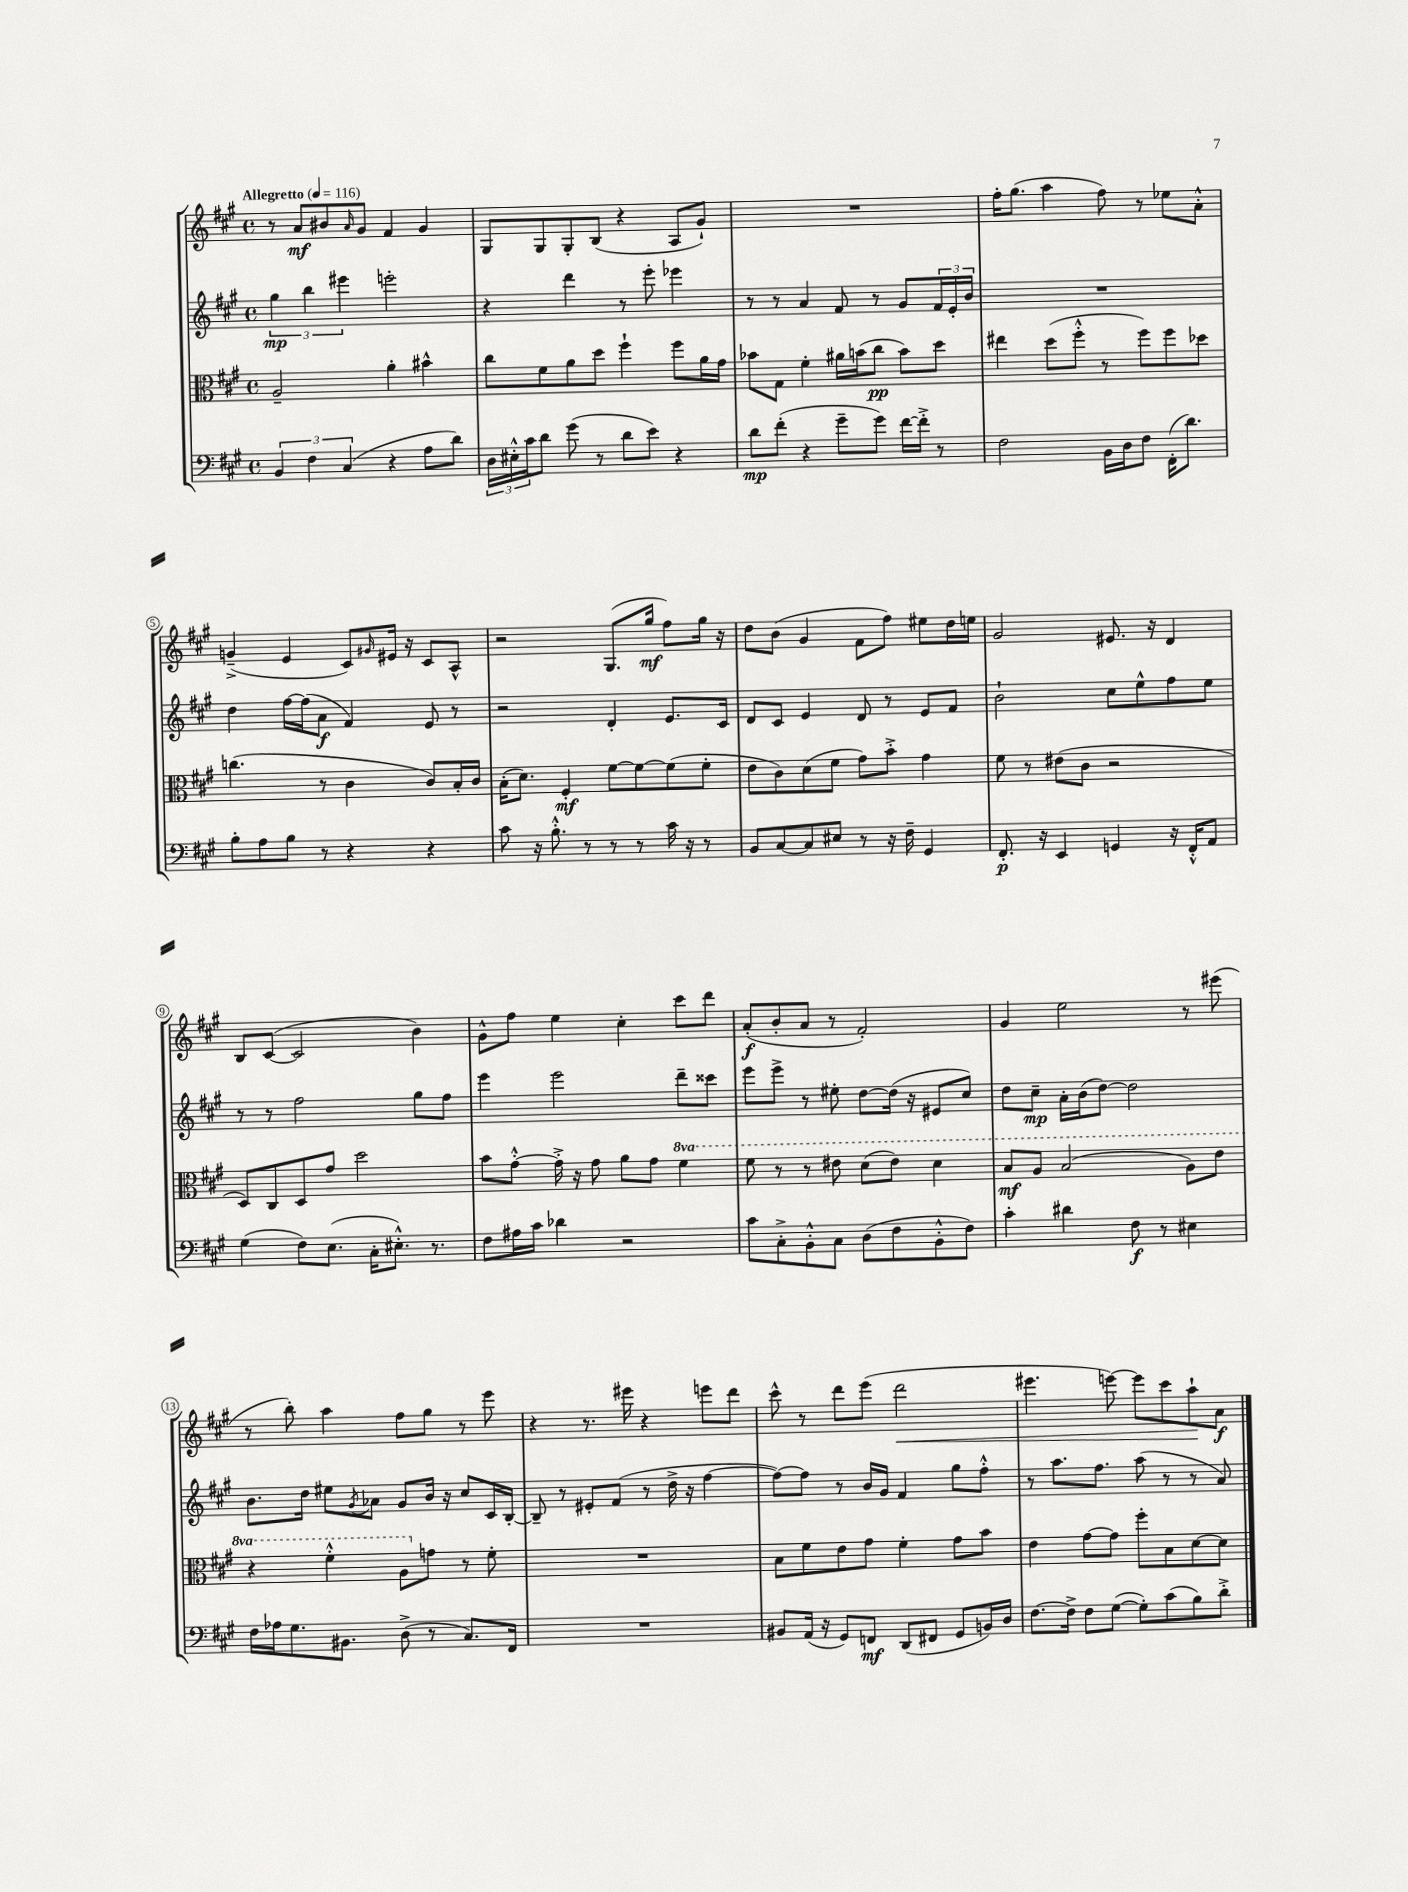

**kern	**dynam	**kern	**dynam	**kern	**dynam	**kern	**dynam
*part4	*part4	*part3	*part3	*part2	*part2	*part1	*part1
*staff4	*staff4	*staff3	*staff3	*staff2	*staff2	*staff1	*staff1
*clefF4	*	*clefC3	*	*clefG2	*	*clefG2	*
*k[f#c#g#]	*	*k[f#c#g#]	*	*k[f#c#g#]	*	*k[f#c#g#]	*
*M4/4	*	*M4/4	*	*M4/4	*	*M4/4	*
*met(c)	*	*met(c)	*	*met(c)	*	*met(c)	*
*MM116	*	*MM116	*	*MM116	*	*MM116	*
=1	=1	=1	=1	=1	=1	=1	=1
!	!	!	!	!	!	!LO:TX:a:B:t=Allegretto	!
6BB/	.	2A~/	.	6gg#\	mp	8r	.
.	.	.	.	.	.	8a/L	mf
6F#\	.	.	.	6bb\	.	.	.
.	.	.	.	.	.	8b#X/	.
(6C#/	.	.	.	6eee#X\	.	.	.
.	.	.	.	.	.	16qqa/	.
.	.	.	.	.	.	8g#/J	.
4r	.	4a'\	.	2eeen'\	.	4f#/	.
8A\L	.	4b#X^^\	.	.	.	4g#/	.
8d\J)	.	.	.	.	.	.	.
=2	=2	=2	=2	=2	=2	=2	=2
24D\LL	.	8cc#\L	.	4r	.	8G#/L	.
24E#X'^^\	.	.	.	.	.	.	.
24c#\J	.	.	.	.	.	.	.
8d\J	.	8f#\	.	.	.	8G#/	.
(8g#\	.	8a\	.	4ddd\	.	8G#'/	.
8r	.	8dd\J	.	.	.	(8B/J	.
8d\L	.	4ff#`\	.	8r	.	4r	.
8e\J)	.	.	.	8eee'\	.	.	.
4r	.	8ff#\L	.	4eee-X\	.	8A/L	.
.	.	16a\L	.	.	.	8g#`/J)	.
.	.	16g#\JJ	.	.	.	.	.
=3	=3	=3	=3	=3	=3	=3	=3
8d\L	mp	8b-X\L	.	8r	.	1r	.
(8f#'\J	.	8G#\J	.	8r	.	.	.
4r	.	4f#'\	.	4a/	.	.	.
8g#~\L	.	16a#X\LL	.	8f#/	.	.	.
.	.	(16bn\J	.	.	.	.	.
8g#\J)	.	8cc#\J	pp	8r	.	.	.
[16f#\LL	.	8b\L)	.	8g#/L	.	.	.
16f#'^\JJ]	.	.	.	.	.	.	.
8r	.	8dd\J	.	24f#/L	.	.	.
.	.	.	.	24e'/	.	.	.
.	.	.	.	24b/JJ	.	.	.
=4	=4	=4	=4	=4	=4	=4	=4
2F#\	.	4ee#X\	.	1r	.	16ff#'\KL	.
.	.	.	.	.	.	(8.gg#\J	.
.	.	(8dd\L	.	.	.	4aa\	.
.	.	8ff#'^^\J	.	.	.	.	.
16BB\LL	.	8r	.	.	.	8ff#\)	.
16D\J	.	.	.	.	.	.	.
8F#\J	.	8ff#\L)	.	.	.	8r	.
(16FF#'\KL	.	8ff#\	.	.	.	8ee-X\L	.
8.d\J)	.	.	.	.	.	.	.
.	.	8dd-X\J	.	.	.	8a'^^\J	.
!!LO:LB:g=z
=5	=5	=5	=5	=5	=5	=5	=5
8B'\L	.	(4.ccn\	.	4dd\	.	(4gn~^/	.
8A\	.	.	.	.	.	.	.
8B\J	.	.	.	[16ff#\LL	.	4e/	.
.	.	.	.	(16ff#\J]	.	.	.
8r	.	8r	.	8a\J	f	.	.
4r	.	4c#\	.	4f#/)	.	8c#/L)	.
.	.	.	.	.	.	16qqg#X/	.
.	.	.	.	.	.	16e#X/Jk	.
.	.	.	.	.	.	16r	.
4r	.	8c#/L)	.	8e/	.	8c#/L	.
.	.	16B'/L	.	8r	.	8A^^/J	.
.	.	16c#/JJ	.	.	.	.	.
=6	=6	=6	=6	=6	=6	=6	=6
8c#\	.	(16B'\KL	.	2r	.	2r	.
.	.	8.d\J)	.	.	.	.	.
16r	.	.	.	.	.	.	.
8.B'^^\	.	.	.	.	.	.	.
.	.	4F#'/	mf	.	.	.	.
8r	.	.	.	.	.	.	.
8r	.	[8f#\L	.	4d'/	.	(8.G#/L	.
8r	.	8f#\_	.	.	.	.	.
.	.	.	.	.	.	16gg#/Jk	mf
16c#\	.	(8f#\]	.	8.e/L	.	8ff#\L)	.
16r	.	.	.	.	.	.	.
8r	.	8f#'\J	.	.	.	16gg#\Jk	.
.	.	.	.	16c#/Jk	.	16r	.
=7	=7	=7	=7	=7	=7	=7	=7
8BB/L	.	8e\L	.	8d/L	.	8dd\L	.
[8C#/	.	8c#\)	.	8c#/J	.	(8b\J	.
8C#/]	.	(8d\	.	4e/	.	4g#/	.
8E#X/J	.	8f#\J	.	.	.	.	.
8r	.	8g#\L)	.	8d/	.	8f#\L	.
16r	.	8b'^\J	.	8r	.	8ff#\J)	.
16F#~\	.	.	.	.	.	.	.
4GG#/	.	4g#\	.	8e/L	.	8ee#X\L	.
.	.	.	.	8f#/J	.	16dd\L	.
.	.	.	.	.	.	16een\JJ	.
=8	=8	=8	=8	=8	=8	=8	=8
8.FF#'/	p	8f#\	.	2b`\	.	2g#/	.
.	.	8r	.	.	.	.	.
16r	.	.	.	.	.	.	.
4EE/	.	(8e#X\L	.	.	.	.	.
.	.	8c#\J	.	.	.	.	.
4GGn/	.	2r	.	8cc#\L	.	8.e#X/	.
.	.	.	.	8ee^^\	.	.	.
.	.	.	.	.	.	16r	.
16r	.	.	.	8ff#\	.	4d/	.
16FF#'^^/KL	.	.	.	.	.	.	.
8AA/J	.	.	.	8ee\J	.	.	.
!!LO:LB:g=z
=9	=9	=9	=9	=9	=9	=9	=9
(4G#\	.	8D/L)	.	8r	.	8B/L	.
.	.	8C#/	.	8r	.	([8c#/J	.
8F#\L)	.	8D/	.	2ff#\	.	2c#/]	.
(8.E\J	.	8g#/J	.	.	.	.	.
.	.	2dd\	.	.	.	.	.
16C#'\KL	.	.	.	.	.	.	.
8.E#X'^^\J)	.	.	.	.	.	.	.
.	.	.	.	8gg#\L	.	4b\)	.
8.r	.	.	.	.	.	.	.
.	.	.	.	8ff#\J	.	.	.
=10	=10	=10	=10	=10	=10	=10	=10
8F#\L	.	8b\L	.	4eee\	.	8g#^^\L	.
16A#X\L	.	[8g#'^^\J	.	.	.	8ff#\J	.
16c#\JJ	.	.	.	.	.	.	.
4d-X\	.	16g#'^\]	.	2eee\	.	4ee\	.
.	.	16r	.	.	.	.	.
.	.	8g#\	.	.	.	.	.
2r	.	8a\L	.	.	.	4cc#'\	.
.	.	8g#\J	.	.	.	.	.
*	*	*8va	*	*	*	*	*
.	.	4ff#\	.	8ddd~\L	.	8ccc#\L	.
.	.	.	.	8ccc##X\J	.	8ddd\J	.
=11	=11	=11	=11	=11	=11	=11	=11
8c#\L	.	8ff#\	.	8eee\L	.	(8a'/L	f
8C#'^\	.	8r	.	8eee^\J	.	8b'/	.
8BB'^^\	.	8r	.	8r	.	8a/J	.
8C#\J	.	8ee#X\	.	8ee#X'\	.	8r	.
(8D\L	.	(8dd\L	.	[8dd\L	.	2f#'/)	.
8F#\	.	8ee#\J)	.	(16dd\Jk]	.	.	.
.	.	.	.	16r	.	.	.
8BB'^^\	.	4dd\	.	8e#X/L	.	.	.
8F#\J)	.	.	.	8cc#/J)	.	.	.
=12	=12	=12	=12	=12	=12	=12	=12
4c#'\	.	8b/L	mf	8dd\L	.	4g#/	.
.	.	8a/J	.	8cc#~\J	mp	.	.
4d#X\	.	(2b/	.	16a'\LL	.	2ee\	.
.	.	.	.	(16b\J	.	.	.
.	.	.	.	[8dd\J)	.	.	.
8F#\	f	.	.	2dd\]	.	.	.
8r	.	.	.	.	.	.	.
4E#X\	.	8a\L)	.	.	.	8r	.
.	.	8ee\J	.	.	.	(8eee#X\	.
!!LO:LB:g=z
=13	=13	=13	=13	=13	=13	=13	=13
16F#\LL	.	4r	.	8.b\L	.	8r	.
16A-X\J	.	.	.	.	.	.	.
8.G#\	.	.	.	.	.	8bb'\)	.
.	.	.	.	16dd\Jk	.	.	.
.	.	4ff#'^^\	.	8ee#X\L	.	4aa\	.
8.BB#X\J	.	.	.	.	.	.	.
.	.	.	.	8qg#/	.	.	.
.	.	.	.	8a-X\J	.	.	.
(8D^\	.	8a\L	.	8g#/L	.	8ff#\L	.
*	*	*X8va	*	*	*	*	*
8r	.	8gn\J	.	16b/Jk	.	8gg#\J	.
.	.	.	.	16r	.	.	.
8.C#/L)	.	8r	.	8cc#/L	.	8r	.
.	.	8f#'\	.	16c#/L	.	8eee\	.
16FF#/Jk	.	.	.	[16B'/JJ	.	.	.
=14	=14	=14	=14	=14	=14	=14	=14
1r	.	1r	.	8B~/]	.	4r	.
.	.	.	.	8r	.	.	.
.	.	.	.	8e#X'/L	.	8.r	.
.	.	.	.	(8f#/J	.	.	.
.	.	.	.	.	.	16eee#X\	.
.	.	.	.	8r	.	4r	.
.	.	.	.	16dd^\	.	.	.
.	.	.	.	16r	.	.	.
.	.	.	.	[4ff#\	.	8eeen\L	.
.	.	.	.	.	.	8ddd\J	.
=15	=15	=15	=15	=15	=15	=15	=15
8BB#X/L	.	8B\L	.	8ff#\L_)	.	8ccc#^^\	.
(16AA/Jk	.	8f#\	.	8ff#\J]	.	8r	.
16r	.	.	.	.	.	.	.
8GG#/L)	.	8e\	.	8r	.	8ddd\L	.
8FFn/J	mf	8g#\J	.	16b/LL	.	(8eee\J	.
.	.	.	.	16g#/JJ	.	.	.
!	!	!	!	!	!	!	!LO:HP:b
(8DD/L	.	4f#'\	.	4f#/	.	2ddd\	<
8FF#X/J	.	.	.	.	.	.	.
8GG#/L	.	8g#\L	.	8gg#\L	.	.	.
16BBn/L)	.	8b\J	.	8ff#'^^\J	.	.	.
16D/JJ	.	.	.	.	.	.	.
=16	=16	=16	=16	=16	=16	=16	=16
[8.F#\L	.	4e\	.	8r	.	4.eee#X\	.
.	.	.	.	8.aa\L	.	.	.
16F#^\Jk]	.	.	.	.	.	.	.
8F#\L	.	[8g#\L	.	.	.	.	.
.	.	.	.	8.ff#\J	.	.	.
([8G#\J	.	8g#\J]	.	.	.	[8eeen\)	.
8G#'\L])	.	8ff#'\L	.	(8aa\	.	8eee\L]	.
(8c#\	.	8B\	.	8r	.	8ccc#\	.
8B\)	.	[8d\	.	8r	.	8aa`\	.
8d'^\J	.	8d\J]	.	8a/)	.	8a\J	[ f
==	==	==	==	==	==	==	==
*-	*-	*-	*-	*-	*-	*-	*-
